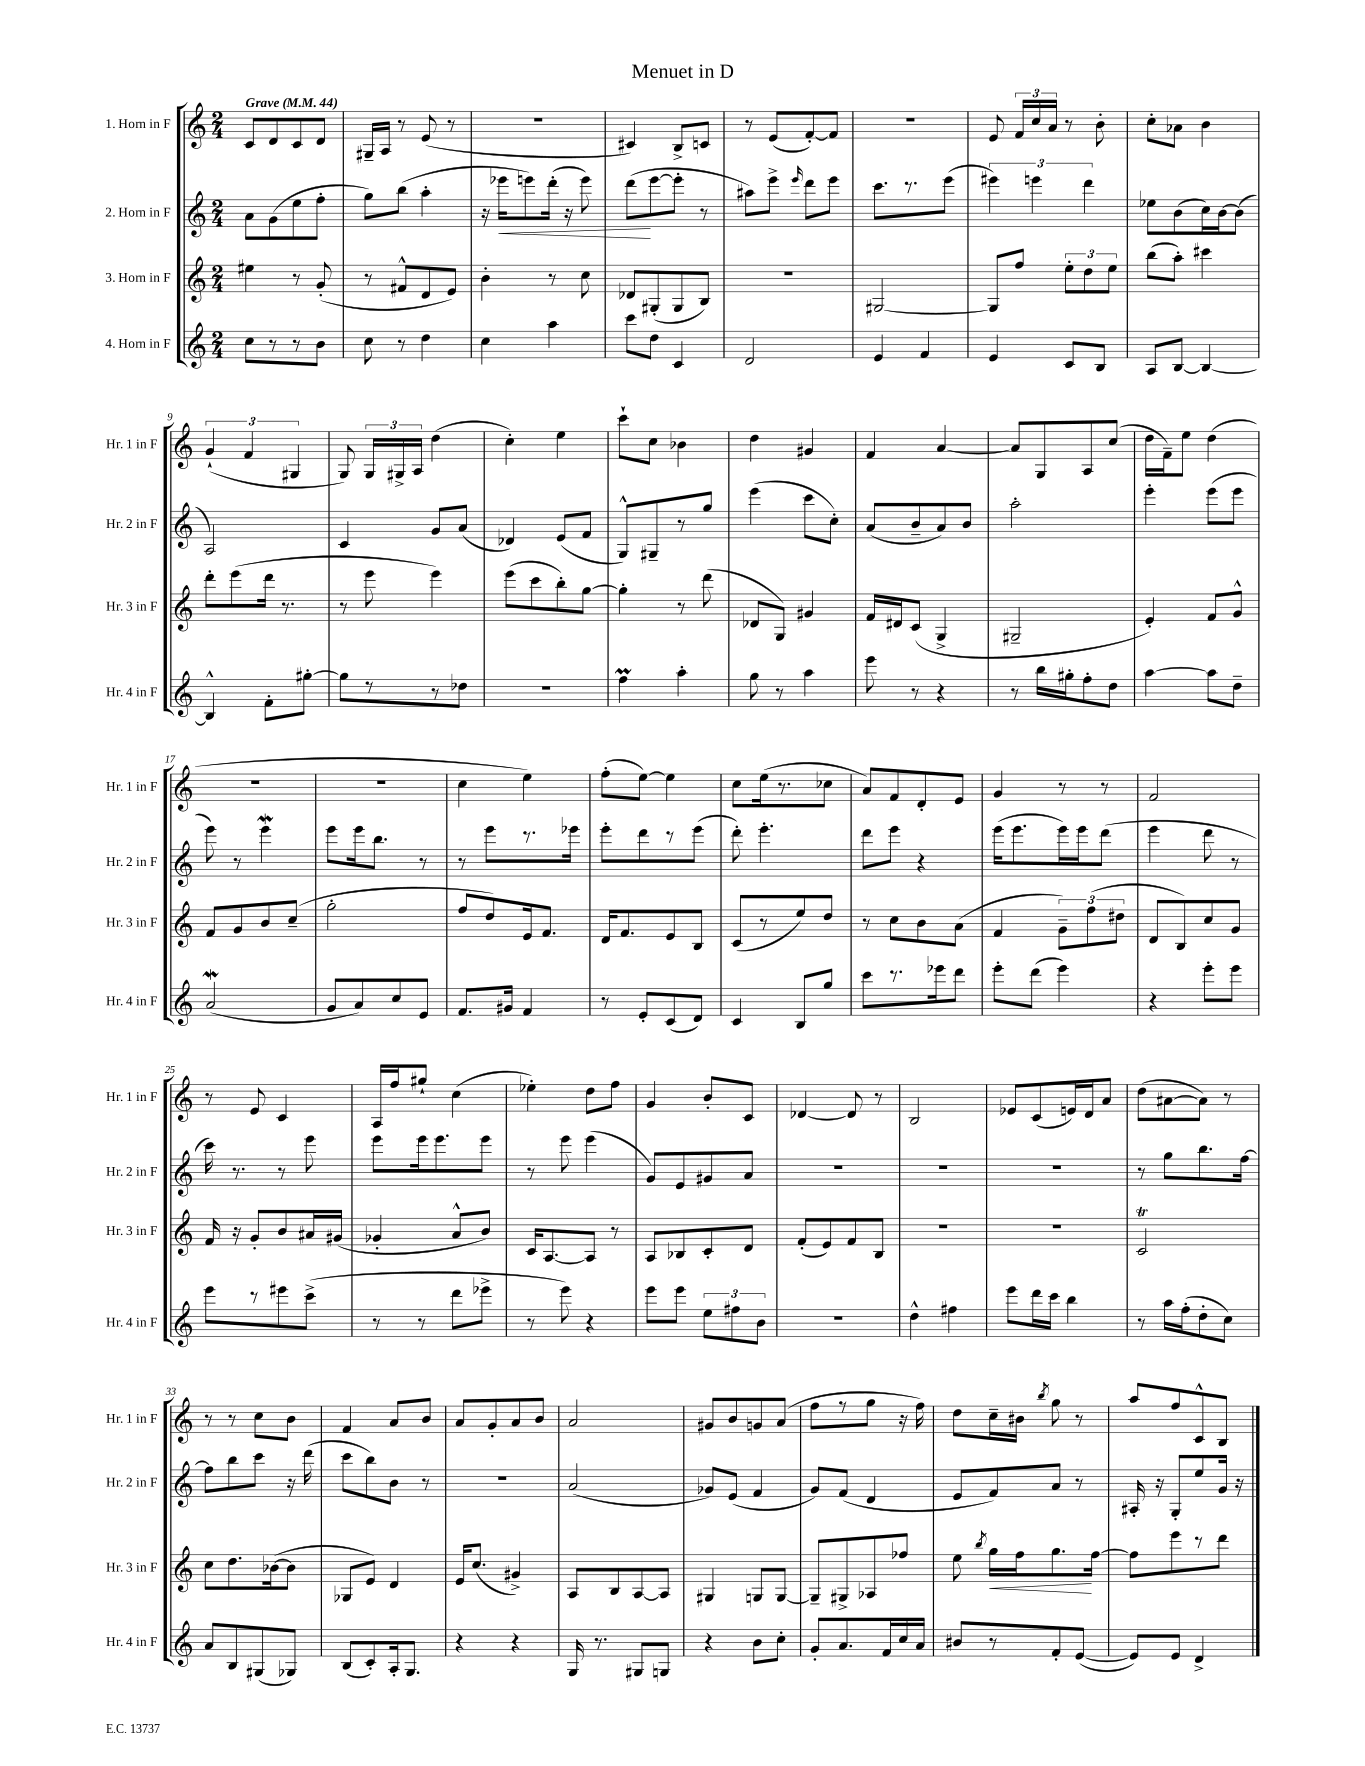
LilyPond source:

\header { title = "Menuet in D" }
<<
\new StaffGroup <<
\new Staff = "s0" \with { instrumentName = "1. Horn in F" shortInstrumentName = "Hr. 1 in F" } {
    \clef treble \key c \major \numericTimeSignature \time 2/4 \tempo "Grave" 4 = 44
    \autoBeamOff c'8[ d'8 c'8 d'8] |
    gis16[-- a16] r8 e'8( r8 |
    r2 |
    cis'4) b8[-> c'8] |
    r8 e'8[( f'8~-.) f'8] |
    r2 |
    e'8 \tuplet 3/2 { f'16[ c''16 a'16] } r8 b'8-. |
    c''8[-. aes'8] b'4 |
    \tuplet 3/2 { g'4-!( f'4 gis4 } |
    g8) \tuplet 3/2 { g16[ gis16-> a16] } d''4( |
    c''4-.) e''4 |
    c'''8[-! c''8] bes'4 |
    d''4 gis'4 |
    f'4 a'4~ |
    a'8[ g8 a8 c''8]( |
    d''16[ f'16--) e''8] d''4( |
    r2 |
    r2 |
    c''4 e''4) |
    f''8[-.( e''8]~) e''4 |
    c''8[ e''16( r8. ces''8] |
    a'8[) f'8 d'8-. e'8] |
    g'4 r8 r8 |
    f'2 |
    r8 e'8 c'4 |
    a16[ f''16 gis''8]-! c''4( |
    ees''4-.) d''8[ f''8] |
    g'4 b'8[-. c'8] |
    des'4~ des'8 r8 |
    b2 |
    ees'8[ c'8( e'16) d'16 a'8] |
    d''8[( ais'8~ ais'8]) r8 |
    r8 r8 c''8[ b'8] |
    f'4 a'8[ b'8] |
    a'8[ g'8-. a'8 b'8] |
    a'2 |
    gis'8[ b'8 g'8 a'8]( |
    f''8[ r8 g''8] r16 f''16) |
    d''8[ c''16-- bis'16] \acciaccatura { b''8 } g''8 r8 |
    a''8[ f''8 c'8-^ b8] \bar "|." |
}
\new Staff = "s1" \with { instrumentName = "2. Horn in F" shortInstrumentName = "Hr. 2 in F" } {
    \clef treble \key c \major \numericTimeSignature \time 2/4
    \autoBeamOff a'8[ g'8( e''8 f''8]-. |
    g''8[) b''8]( a''4-. |
    r16 ees'''16[\< e'''8) d'''16]-.( r16 e'''8) |
    d'''8[\!( e'''8~ e'''8]-. r8 |
    ais''8[) e'''8]-> \grace { e'''16 } d'''8[ e'''8] |
    c'''8.[ r8. e'''8]( |
    \tuplet 3/2 { eis'''4) e'''4 d'''4 } |
    ees''8[ b'8( c''16) b'16~ b'8]( |
    a2) |
    c'4 g'8[ a'8]( |
    des'4) e'8[( f'8] |
    g8[-^) gis8-- r8 g''8] |
    e'''4( c'''8[ c''8]-.) |
    a'8[( b'8-- a'8) b'8] |
    a''2-. |
    e'''4-. e'''8[( e'''8] |
    e'''8) r8 e'''4\mordent |
    e'''8[ e'''16 b''8.] r8 |
    r8 e'''8[ r8. ees'''16] |
    e'''8[-. d'''8 r8 e'''8]( |
    d'''8-.) e'''4.-. |
    d'''8[ e'''8] r4 |
    e'''16[( e'''8. e'''16) e'''16 d'''8]( |
    e'''4 d'''8 r8 |
    c'''16) r8. r8 e'''8 |
    e'''8[ e'''16 e'''8. e'''8] |
    r8 e'''8 e'''4( |
    g'8[) e'8 gis'8 a'8] |
    R2 |
    R2 |
    R2 |
    r8 g''8[ b''8. f''16]~ |
    f''8[ b''8 c'''8] r16 d'''16( |
    c'''8[ b''8) b'8] r8 |
    R2 |
    a'2( |
    ges'8[) e'8]( f'4 |
    g'8[) f'8]( d'4 |
    e'8[ f'8) a'8] r8 |
    ais16-. r16 g8[-. e''8 g'16] r16 \bar "|." |
}
\new Staff = "s2" \with { instrumentName = "3. Horn in F" shortInstrumentName = "Hr. 3 in F" } {
    \clef treble \key c \major \numericTimeSignature \time 2/4
    \autoBeamOff eis''4 r8 g'8-.( |
    r8 fis'8[-^ d'8 e'8]) |
    b'4-. r8 c''8 |
    des'8[ gis8-.( gis8 b8]) |
    R2 |
    gis2~ |
    gis8[ f''8] \tuplet 3/2 { e''8[-. d''8 e''8] } |
    b''8[( a''8]-.) cis'''4 |
    d'''8[-. e'''8( d'''16] r8. |
    r8 e'''8 e'''4) |
    e'''8[( c'''8 b''8-.) g''8]~ |
    g''4-. r8 d'''8( |
    des'8[ g8]) gis'4 |
    f'16[ dis'16 c'8]( g4-> |
    gis2-- |
    e'4-.) f'8[ g'8]-^ |
    f'8[ g'8 b'8 c''8]--( |
    g''2-. |
    f''8[ d''8) e'16 f'8.] |
    d'16[ f'8. e'8 b8] |
    c'8[( r8 e''8) d''8] |
    r8 c''8[ b'8 a'8]( |
    f'4 \tuplet 3/2 { g'8[--) f''8( dis''8] } |
    d'8[ b8) c''8 g'8] |
    f'16 r16 g'8[-. b'8 ais'16 gis'16]( |
    ges'4-. a'8[-^ b'8]) |
    c'16[ a8.~ a8] r8 |
    a8[ bes8 c'8-. d'8] |
    f'8[-.( e'8) f'8 b8] |
    R2 |
    R2 |
    c'2\trill |
    c''8[ d''8. bes'16~( bes'8] |
    ges8[ e'8]) d'4 |
    e'16[ c''8.]( gis'4->) |
    a8[ b8 a8~ a8] |
    gis4 g8[ g8]~ |
    g8[-- gis8-> aes8 fes''8] |
    e''8 \acciaccatura { b''8 } g''16[\< f''16 g''8.\! f''16]~ |
    f''8[ e'''8 r8 d'''8] \bar "|." |
}
\new Staff = "s3" \with { instrumentName = "4. Horn in F" shortInstrumentName = "Hr. 4 in F" } {
    \clef treble \key c \major \numericTimeSignature \time 2/4
    \autoBeamOff c''8[ r8 r8 b'8] |
    c''8 r8 d''4 |
    c''4 a''4 |
    c'''8[ d''8] c'4 |
    d'2 |
    e'4 f'4 |
    e'4 c'8[ b8] |
    a8[ b8]~ b4~ |
    b4-^ f'8[-. gis''8]~-. |
    gis''8[ r8 r8 des''8] |
    R2 |
    f''4\prall a''4-. |
    g''8 r8 a''4 |
    e'''8 r8 r4 |
    r8 b''16[ gis''16-. f''8-. d''8] |
    a''4~ a''8[ d''8]-- |
    a'2\mordent( |
    g'8[ a'8) c''8 e'8] |
    f'8.[ gis'16] f'4 |
    r8 e'8[-. c'8( d'8]) |
    c'4 b8[ g''8] |
    c'''8[ r8. ees'''16 d'''8] |
    e'''8[-. d'''8]( e'''4) |
    r4 e'''8[-. e'''8] |
    e'''8[ r8 eis'''8 c'''8]->( |
    r8 r8 d'''8[ ees'''8]-> |
    r8 e'''8) r4 |
    e'''8[ e'''8] \tuplet 3/2 { e''8[ fis''8 b'8] } |
    r2 |
    d''4-^ fis''4 |
    e'''8[ d'''16 c'''16] b''4 |
    r8 a''16[ f''16-.( d''8-. c''8]) |
    a'8[ b8 gis8( ges8]) |
    b8[( c'8-.) a16-. g8.] |
    r4 r4 |
    g16 r8. gis8[ g8] |
    r4 b'8[ c''8]-. |
    g'8[-. a'8. f'16 c''16 a'16] |
    bis'8[ r8 f'8-. e'8]~( |
    e'8[) e'8] d'4-> \bar "|." |
}
>>
>>
